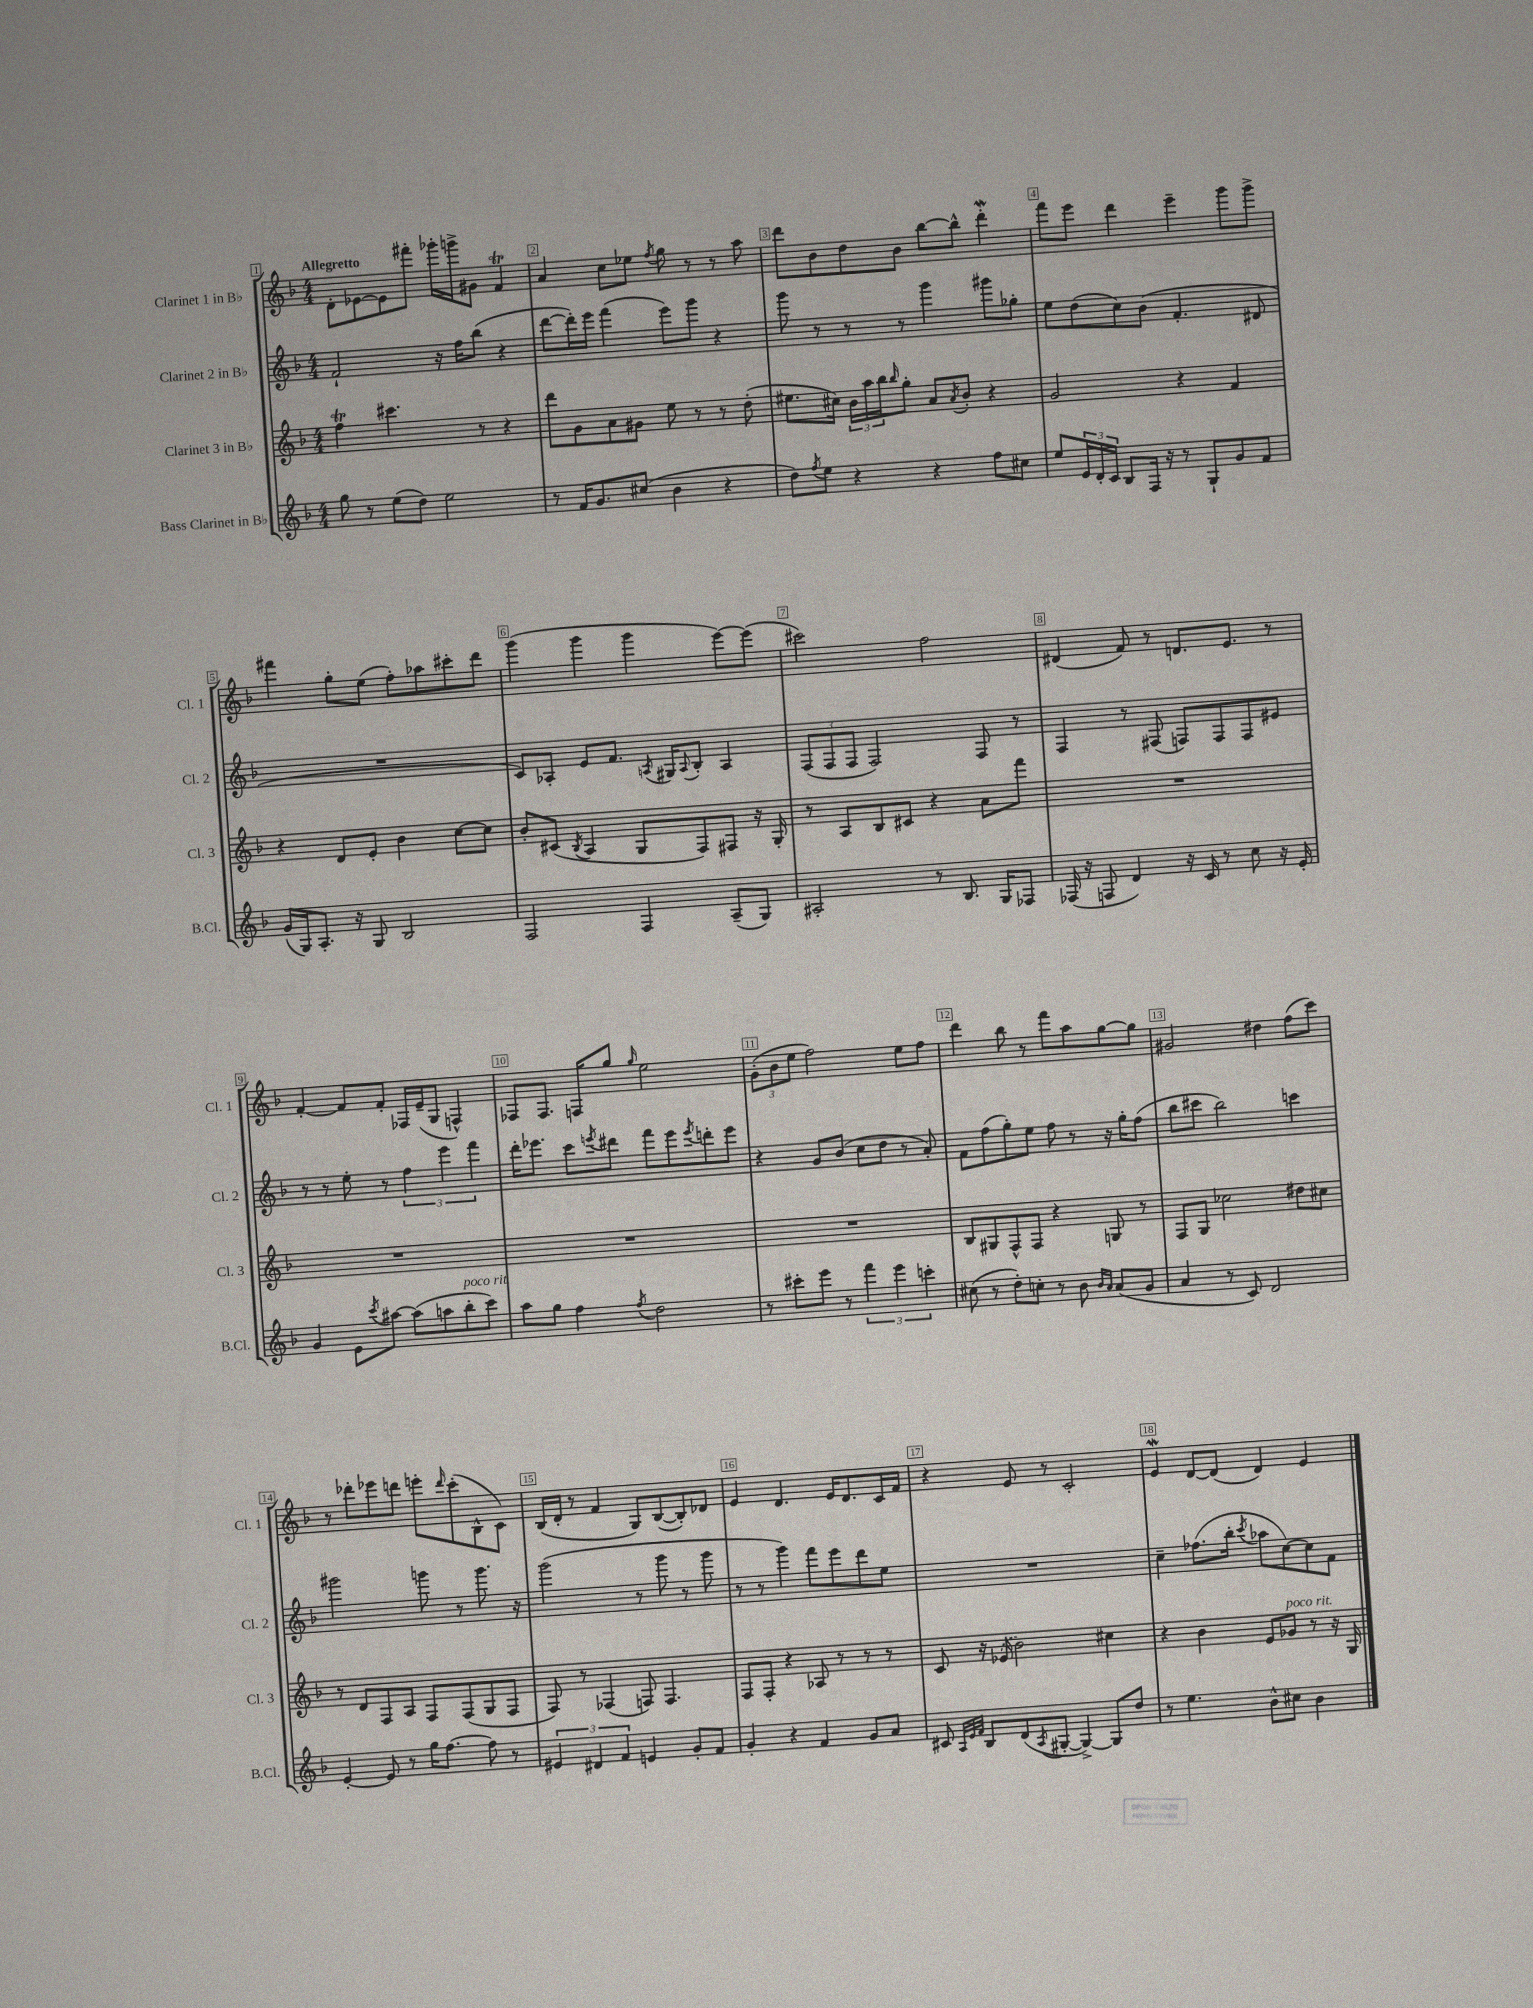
<<
\new StaffGroup <<
\new Staff = "s0" \with { instrumentName = "Clarinet 1 in Bb" shortInstrumentName = "Cl. 1" } {
    \clef treble \key f \major \numericTimeSignature \time 4/4 \tempo "Allegretto"
    d'8-. ees'8~ ees'8 fis'''8-. ges'''16-. g'''16-> gis'8 f'4\trill |
    a'4 c''8 ees''8 \acciaccatura { f''8 } g''8 r8 r8 a''8 |
    d'''8 bes'8 d''8 bes'8 bes''8~ bes''8-^ d'''4-.\mordent |
    f'''8 e'''8 d'''4 e'''4-- g'''8 g'''8-> |
    fis'''4 g''8-. e''8( f''8-.) aes''8 cis'''8-. d'''8 |
    g'''4( g'''4 g'''4 e'''8~) e'''8( |
    cis'''2) f''2 |
    dis'4( f'8) r8 d'8. e'8. r8 |
    f'4~-. f'8 f'8-. fes16 e'16--( g8 f4-^) |
    fes8 fes8. f16 g''8 \grace { g''16 } e''2 |
    \tuplet 3/2 { g'8-.( bes'8 e''8 } f''2) e''8 f''8 |
    d'''4 bes''8 r8 f'''8 a''8 g''8~ g''8 |
    gis'2 dis''4 f''8( c'''8) |
    r8 des'''8-. ees'''8 d'''8 e'''8-. \grace { d'''16 } c'''8-.( bes8-^ c'8) |
    bes16( d'16-. r8 f'4 g8) bes8~( bes8-.) des'8 |
    e'4 d'4. e'16 d'8. c'16 f'16 |
    r4 e'8 r8 c'2-. |
    e'4\mordent d'8~ d'8( d'4) e'4 \bar "|." |
}
\new Staff = "s1" \with { instrumentName = "Clarinet 2 in Bb" shortInstrumentName = "Cl. 2" } {
    \clef treble \key f \major \numericTimeSignature \time 4/4
    f'2-! r16 f''16 bes''8( r4 |
    d'''8~ d'''16-.) e'''16 f'''4( e'''8) g'''8 r4 |
    g'''8 r8 r8 r8 g'''4 gis'''8 ges''8-. |
    e''8 d''8( c''8) bes'8( f'4.-. dis'8 |
    R1 |
    c'8) aes8-. e'8 f'8. \acciaccatura { a8 } gis16 \appoggiatura { a8 } bes8-. a4 |
    \tuplet 3/2 { f8( f8 f8 } f2) f8 r8 |
    f4 r8 fis8( f8) f8 f8 eis'8 |
    r8 r8 e''8-. r8 \tuplet 3/2 { f''4 e'''4 f'''4 } |
    d'''16-. ees'''8. c'''8 \acciaccatura { e'''8 } dis'''8 f'''8 e'''8 \acciaccatura { e'''8 } d'''8-. e'''8 |
    r4 g'8 bes'8( c''8 d''8 r8 a'8-.) |
    f'8 f''8( g''8-.) e''8 f''8 r8 r16 g''16-. f''8( |
    bes''8 cis'''8 bes''2) c'''4 |
    gis'''2 g'''8 r8 g'''8. r16 |
    g'''2( r8 g'''8 r8 g'''8 |
    r8 r8 g'''4) f'''8 e'''8 d'''8 e''8 |
    R1 |
    c''4-- fes''8.( bes''16-. \acciaccatura { c'''8 } aes''8 c''8~) c''8 f'8 \bar "|." |
}
\new Staff = "s2" \with { instrumentName = "Clarinet 3 in Bb" shortInstrumentName = "Cl. 3" } {
    \clef treble \key f \major \numericTimeSignature \time 4/4
    f''4\trill cis'''4. r8 r4 |
    d'''8 g'8 a'8 gis'8 e''8 r8 r8 d''8-.( |
    eis''8. cis''16) \tuplet 3/2 { bes'16 a''16 bes''16 } \grace { bes''16 } g''8-. a'8 \acciaccatura { a'8 } bes'8-. r4 |
    g'2 r4 f'4 |
    r4 d'8 e'8-. bes'4 c''8~ c''8 |
    bes'8-. cis'8( \acciaccatura { bes8 } a4 g8 f8) fis8 r16 g16-. |
    r8 a8 bes8 cis'8 r4 a'8 f'''8 |
    R1 |
    R1 |
    R1 |
    R1 |
    bes8 gis8 f8-^ f8 r4 g8 r8 |
    f8 g8 ces''2 dis''8 cis''8 |
    r8 d'8 f8 a8 f8 f8( g8 f8 |
    f8) r8 fes4( f8) f4. |
    f8 f8-. r4 aes8 r8 r8 r8 |
    c'8 r16 \once \slurDashed ees'16( bes'2) cis''4 |
    r4 bes'4 e'8 ges'8^\markup { \italic "poco rit." } r8 r16 g16 \bar "|." |
}
\new Staff = "s3" \with { instrumentName = "Bass Clarinet in Bb" shortInstrumentName = "B.Cl." } {
    \clef treble \key f \major \numericTimeSignature \time 4/4
    g''8 r8 e''8( d''8) e''2 |
    r8 f'16 g'8. cis''8( bes'4 r4 |
    d''8) \acciaccatura { f''8 } e''8 r4 r4 f''8 cis''8 |
    e''8 \tuplet 3/2 { e'16 d'16-. c'16 } bes8 f16 r16 r8 g8-! g'8 f'8 |
    g'16( g16) a8.-. r16 g8 bes2 |
    f2 f4 a8--( g8) |
    ais2-. r8 bes8. g16 fes8 |
    fes16( r16 f8 d'4) r16 c'16 r8 c''8 r16 e'16-. |
    g'4 e'8 \acciaccatura { c'''8 } ais''8~ ais''8( a''8 bes''8-.^\markup { \italic "poco rit." } c'''8) |
    a''8 g''8 f''4 \acciaccatura { f''8 } d''2 |
    r8 cis'''8-. e'''8 r8 \tuplet 3/2 { f'''4 e'''4 c'''4-. } |
    cis''8( r8 d''8-.) c''8-. r8 bes'8 \grace { bes'16 a'16 } a'8( g'8 |
    a'4 r8 c'8) d'2 |
    e'4~-. e'8 r8 g''16 f''8.~ f''8 r8 |
    \tuplet 3/2 { eis'4 dis'4 f'4 } e'4 g'8-. f'8 |
    g'4-. r4 f'4 g'8 a'8 |
    cis'8 \grace { a32 e'32 f'32 } bes8 d'8( \acciaccatura { a8 } gis8~-. gis4~->) gis8 d''8 |
    r8 e''4. bes'8-^ cis''8 bes'4 \bar "|." |
}
>>
>>
\layout { \context { \Score \override BarNumber.break-visibility = ##(#f #t #t) barNumberVisibility = #all-bar-numbers-visible \override BarNumber.stencil = #(make-stencil-boxer 0.1 0.3 ly:text-interface::print) } }
